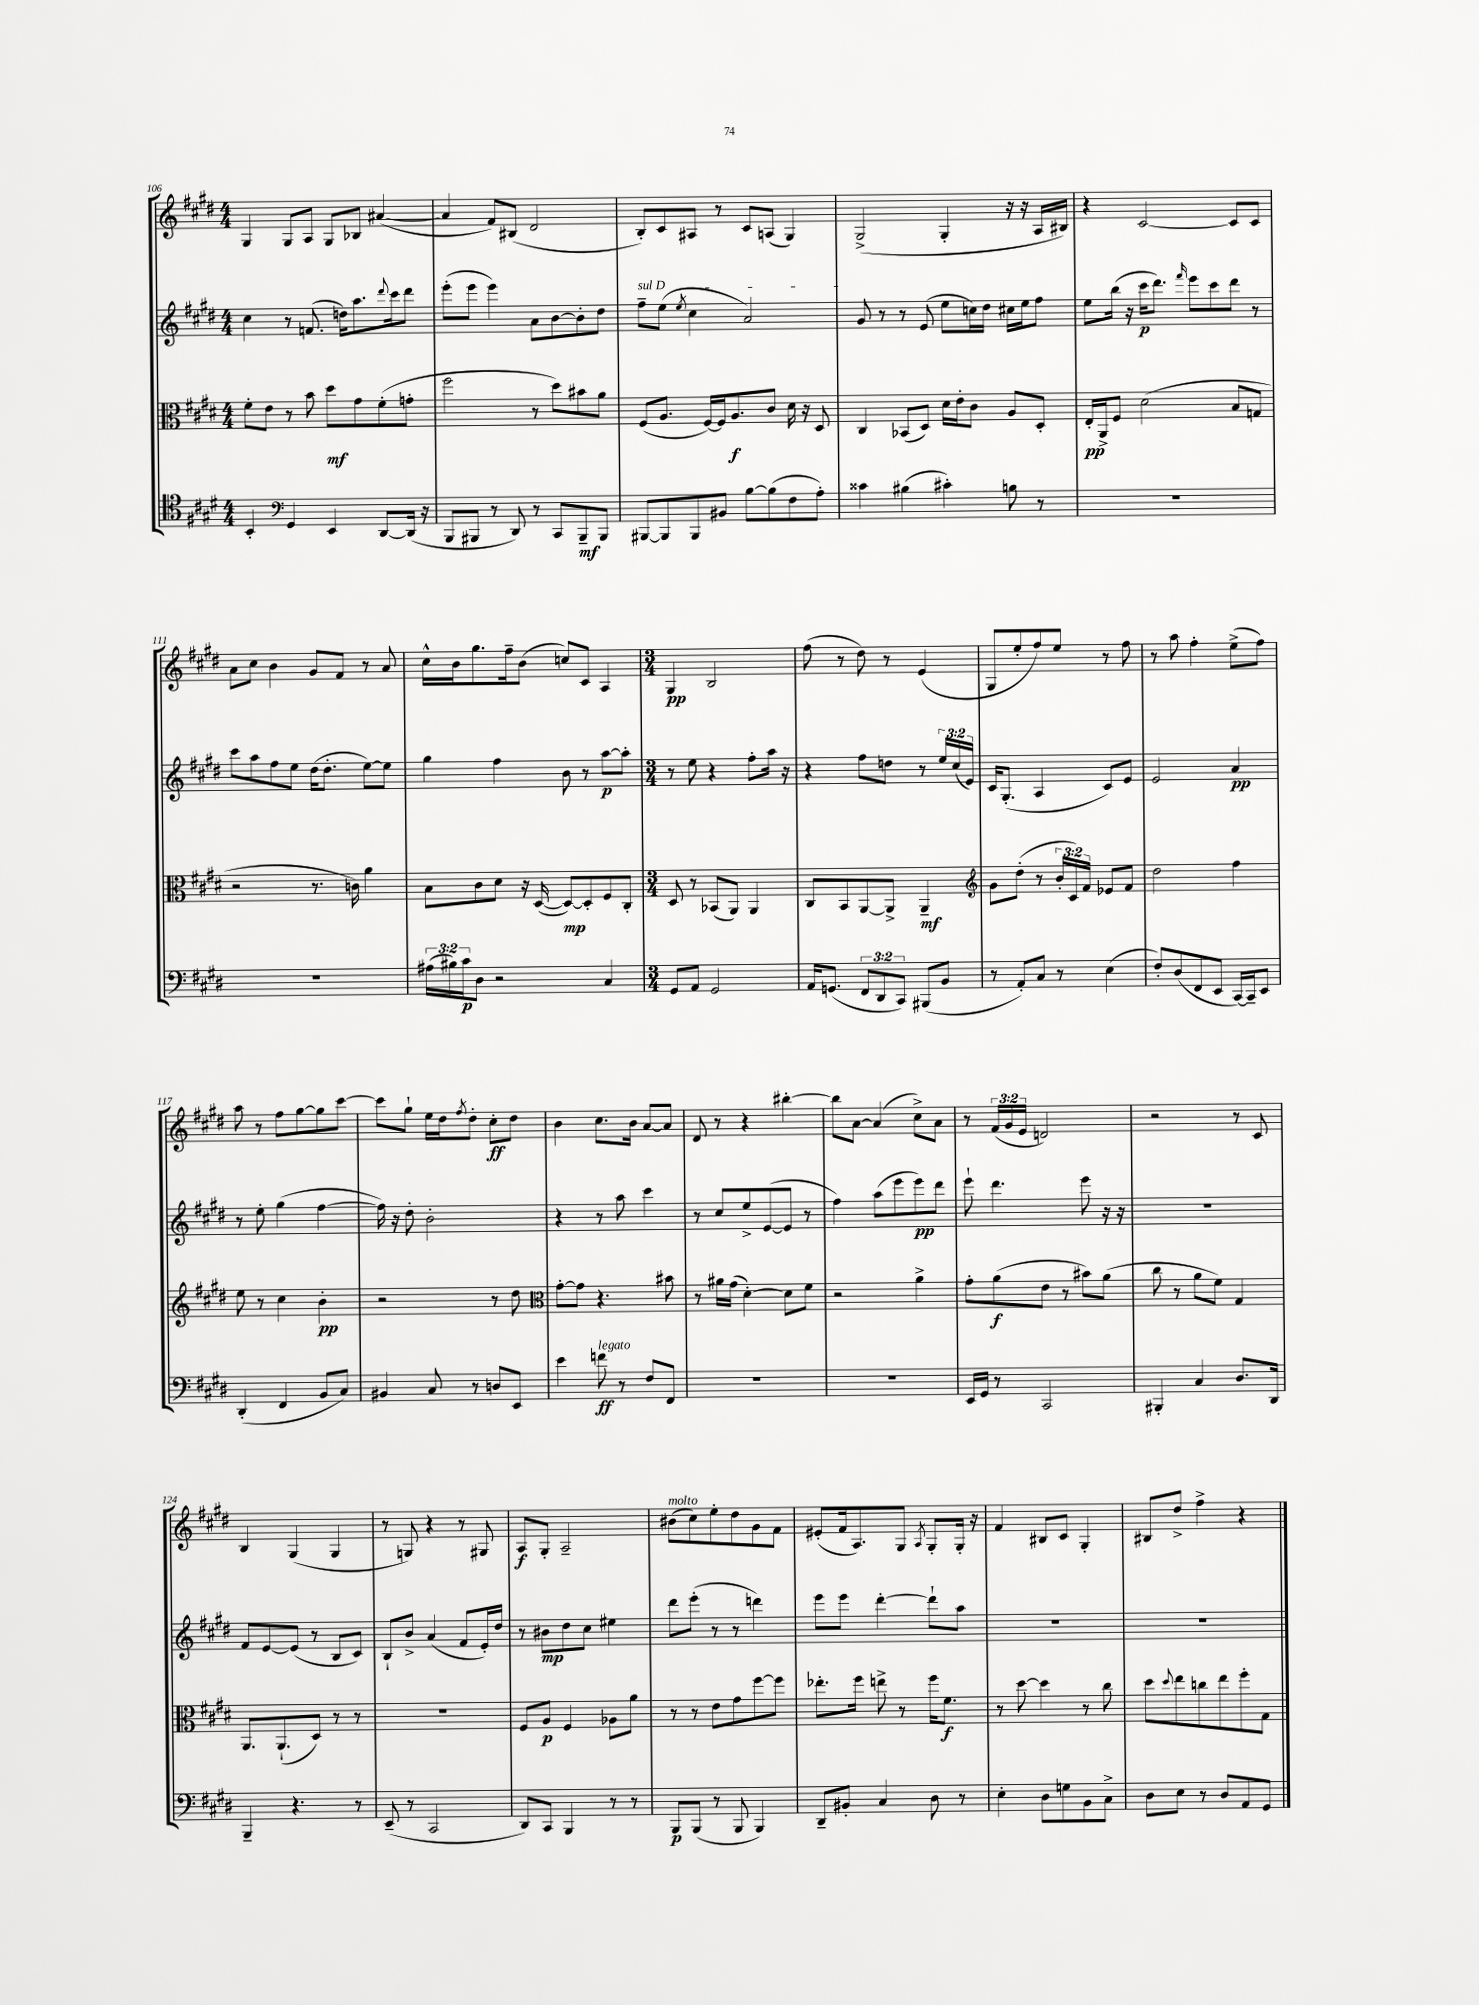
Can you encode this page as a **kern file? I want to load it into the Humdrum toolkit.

**kern	**dynam	**kern	**dynam	**kern	**dynam	**kern	**dynam
*part4	*part4	*part3	*part3	*part2	*part2	*part1	*part1
*staff4	*staff4	*staff3	*staff3	*staff2	*staff2	*staff1	*staff1
*clefC4	*	*clefC3	*	*clefG2	*	*clefG2	*
*k[f#c#g#d#]	*	*k[f#c#g#d#]	*	*k[f#c#g#d#]	*	*k[f#c#g#d#]	*
*M4/4	*	*M4/4	*	*M4/4	*	*M4/4	*
=106	=106	=106	=106	=106	=106	=106	=106
4BB'/	.	8f#'\L	.	4cc#\	.	4G#/	.
.	.	8e\J	.	.	.	.	.
*clefF4	*	*	*	*	*	*	*
4GG#/	.	8r	.	8r	.	8G#/L	.
.	.	8b\	.	(8.fn/	.	8A/J	.
4EE/	.	8dd#\L	mf	.	.	8G#/L	.
.	.	.	.	16ddn\KL)	.	.	.
.	.	8g#\	.	8.aa\	.	8B-X/J	.
[8DD#/L	.	(8f#'\	.	.	.	([4a#X/	.
.	.	.	.	8qqddd#/	.	.	.
.	.	.	.	16ccc#\k	.	.	.
(16DD#/Jk]	.	8gn'\J	.	8ddd#\J	.	.	.
16r	.	.	.	.	.	.	.
=107	=107	=107	=107	=107	=107	=107	=107
8BBB/L	.	2ff#\	.	(8eee'\L	.	4a#/]	.
8BBB#X/J	.	.	.	8eee\J	.	.	.
8r	.	.	.	4eee\)	.	8f#/L)	.
8DD#/)	.	.	.	.	.	(8B#X/J	.
8r	.	8r	.	8a\L	.	2d#/	.
8CC#/L	.	8dd#\L)	.	[8b\	.	.	.
8BBB#~/	mf	8b#X\	.	8b'\]	.	.	.
8BBB#/J	.	8a\J	.	8dd#\J	.	.	.
=108	=108	=108	=108	=108	=108	=108	=108
!	!	!	!	!LO:TX:a:i:t=sul D	!	!	!
[8BBB#X/L	.	(8F#/L	.	8ff#~\L	.	8B'/L)	.
8BBB#/]	.	8.A/J	.	(8ee\J	.	8c#/	.
.	.	.	.	8qee/	.	.	.
8BBB#/	.	.	.	4cc#\	.	8A#X/J	.
.	.	[16F#/LL)	.	.	.	.	.
8BB#X/J	.	16F#/J]	.	.	.	8r	.
.	.	8.A/	f	.	.	.	.
[8B\L	.	.	.	2a/)	.	8c#/L	.
(8B\]	.	8c#/J	.	.	.	(8An/J	.
8F#\	.	16d#\	.	.	.	4G#/)	.
.	.	16r	.	.	.	.	.
8A'\J)	.	8D#/	.	.	.	.	.
=109	=109	=109	=109	=109	=109	=109	=109
4c##X\	.	4C#/	.	8g#/	.	(2G#^/	.
.	.	.	.	8r	.	.	.
(4B#X\	.	(8BB-X/L	.	8r	.	.	.
.	.	8D#/J)	.	(8e/	.	.	.
4c#X'\)	.	16d#\LL	.	8ee\L	.	4G#'/	.
.	.	16e'\J	.	.	.	.	.
.	.	8c#\J	.	16ccn\L)	.	.	.
.	.	.	.	16dd#\JJ	.	.	.
8Bn\	.	8A/L	.	16cc#X\LL	.	16r	.
.	.	.	.	16ee\J	.	16r	.
8r	.	8D#'/J	.	8ff#\J	.	16A/LL	.
.	.	.	.	.	.	16B#X/JJ)	.
=110	=110	=110	=110	=110	=110	=110	=110
1r	.	16E'/LL	pp	8ee\L	.	4r	.
.	.	16AA^/J	.	.	.	.	.
.	.	8F#/J	.	(16bb\Jk	.	.	.
.	.	.	.	16r	.	.	.
.	.	(2d#\	.	16ccc#\KL	p	[2c#/	.
.	.	.	.	8.ddd#\J)	.	.	.
.	.	.	.	16qqfff#/	.	.	.
.	.	.	.	8eee\L	.	.	.
.	.	.	.	8ccc#\	.	.	.
.	.	8B/L	.	8ddd#\J	.	8c#/L]	.
.	.	8Gn/J	.	8r	.	8c#/J	.
!!LO:LB:g=z
=111	=111	=111	=111	=111	=111	=111	=111
1r	.	2r	.	8ccc#\L	.	8a\L	.
.	.	.	.	8aa\	.	8cc#\J	.
.	.	.	.	8ff#\	.	4b\	.
.	.	.	.	8ee\J	.	.	.
.	.	8.r	.	(16dd#\KL	.	8g#/L	.
.	.	.	.	8.dd#'\J	.	.	.
.	.	.	.	.	.	8f#/J	.
.	.	16cn\)	.	.	.	.	.
.	.	4a\	.	[8ee\L)	.	8r	.
.	.	.	.	8ee\J]	.	8a/	.
=112	=112	=112	=112	=112	=112	=112	=112
(24A#X\LL	.	8B\L	.	4gg#\	.	16cc#^^\LL	.
24B#X\)	.	.	.	.	.	.	.
.	.	.	.	.	.	16b\J	.
24c#\J	p	.	.	.	.	.	.
8D#\J	.	8c#\	.	.	.	8.gg#\	.
2r	.	8d#\J	.	4ff#\	.	.	.
.	.	.	.	.	.	16ff#~\k	.
.	.	16r	.	.	.	(8b\J	.
.	.	([16D#/	.	.	.	.	.
.	.	8D#/L_)	mp	8b\	.	8ccn/L)	.
.	.	8D#'/]	.	8r	.	8c#/J	.
4C#/	.	8F#/	.	[8aa\L	p	4A/	.
.	.	8C#'/J	.	8aa'\J]	.	.	.
=113	=113	=113	=113	=113	=113	=113	=113
*M3/4	*	*M3/4	*	*M3/4	*	*M3/4	*
8GG#/L	.	8D#/	.	8r	.	4G#/	pp
8AA/J	.	8r	.	8ee\	.	.	.
2GG#/	.	(8BB-X/L	.	4r	.	2B/	.
.	.	8AA/J)	.	.	.	.	.
.	.	4AA/	.	8ff#'\L	.	.	.
.	.	.	.	16aa\Jk	.	.	.
.	.	.	.	16r	.	.	.
=114	=114	=114	=114	=114	=114	=114	=114
16AA/KL	.	8C#/L	.	4r	.	(8ff#\	.
(8.GGn/J	.	.	.	.	.	.	.
.	.	8BB/	.	.	.	8r	.
12FF#/L	.	[8AA/	.	8ff#\L	.	8dd#\)	.
12DD#/	.	.	.	.	.	.	.
.	.	8AA^/J]	.	8ddn\J	.	8r	.
12CC#/J)	.	.	.	.	.	.	.
(8BBB#X/L	.	4AA~/	mf	8r	.	(4e/	.
8BB/J	.	.	.	24ee/LL	.	.	.
.	.	.	.	(24cc#/	.	.	.
.	.	.	.	24e/JJ)	.	.	.
=115	=115	=115	=115	=115	=115	=115	=115
*	*	*clefG2	*	*	*	*	*
8r	.	8g#\L	.	16c#/KL	.	8G#/L	.
.	.	.	.	(8.G#'/J	.	.	.
8AA'/L)	.	(8dd#'\J	.	.	.	8ee'/	.
8C#/J	.	8r	.	4A/	.	8ff#/)	.
8r	.	24b'/LL	.	.	.	8ee/J	.
.	.	24c#/)	.	.	.	.	.
.	.	24f#/JJ	.	.	.	.	.
(4E\	.	8e-X/L	.	8c#/L)	.	8r	.
.	.	8f#/J	.	8e/J	.	8ff#\	.
=116	=116	=116	=116	=116	=116	=116	=116
8F#'/L)	.	2dd#\	.	2e/	.	8r	.
(8D#/	.	.	.	.	.	8aa\	.
8FF#/	.	.	.	.	.	4ff#'\	.
8EE/J	.	.	.	.	.	.	.
[16CC#/LL)	.	4ff#\	.	4a/	pp	(8ee^\L	.
16CC#~/J]	.	.	.	.	.	.	.
8EE/J	.	.	.	.	.	8ff#\J)	.
!!LO:LB:g=z
=117	=117	=117	=117	=117	=117	=117	=117
(4DD#'/	.	8ee\	.	8r	.	8aa\	.
.	.	8r	.	8ee'\	.	8r	.
4FF#/	.	4cc#\	.	(4gg#\	.	8ff#\L	.
.	.	.	.	.	.	[8gg#\	.
8BB/L	.	4b'\	pp	[4ff#\	.	8gg#\]	.
8C#/J)	.	.	.	.	.	[8ccc#\J	.
=118	=118	=118	=118	=118	=118	=118	=118
4BB#X/	.	2r	.	16ff#\])	.	8ccc#\L]	.
.	.	.	.	16r	.	.	.
.	.	.	.	8dd#'\	.	8gg#`\J	.
8C#/	.	.	.	2b'\	.	16ee\LL	.
.	.	.	.	.	.	16dd#\J	.
.	.	.	.	.	.	8qff#/	.
8r	.	.	.	.	.	8dd#'\J	.
8Dn/L	.	8r	.	.	.	8cc#'\L	ff
8EE/J	.	8dd#\	.	.	.	8dd#\J	.
=119	=119	=119	=119	=119	=119	=119	=119
*	*	*clefC3	*	*	*	*	*
4e\	.	[8g#'\L	.	4r	.	4b\	.
.	.	8g#\J]	.	.	.	.	.
!LO:TX:a:i:t=legato	!	!	!	!	!	!	!
8fn\	ff	4.r	.	8r	.	8.cc#\L	.
8r	.	.	.	8aa\	.	.	.
.	.	.	.	.	.	16b\Jk	.
8F#/L	.	.	.	4ccc#\	.	[8a/L	.
8FF#/J	.	8b#X\	.	.	.	8a/J]	.
=120	=120	=120	=120	=120	=120	=120	=120
2.r	.	8r	.	8r	.	8d#/	.
.	.	16a#X\LL	.	8cc#/L	.	8r	.
.	.	(16g#\JJ	.	.	.	.	.
.	.	[4d#'\)	.	8ee^/	.	4r	.
.	.	.	.	([8e/	.	.	.
.	.	8d#\L]	.	8e/J]	.	[4bb#X'\	.
.	.	8f#\J	.	8r	.	.	.
=121	=121	=121	=121	=121	=121	=121	=121
2.r	.	2r	.	4ff#\)	.	8bb#\L]	.
.	.	.	.	.	.	[8a\J	.
.	.	.	.	(8aa\L	.	(4a/]	.
.	.	.	.	8eee\	.	.	.
.	.	4a^\	.	8eee\)	pp	8cc#^\L)	.
.	.	.	.	8ddd#\J	.	8a\J	.
=122	=122	=122	=122	=122	=122	=122	=122
16EE/LL	.	8g#'\L	.	8eee`\	.	8r	.
16GG#/JJ	.	.	.	.	.	.	.
8r	.	(8a\	f	4.ddd#\	.	(24f#/LL	.
.	.	.	.	.	.	24g#/	.
.	.	.	.	.	.	24e/JJ	.
2CC#/	.	8e\J	.	.	.	2dn/)	.
.	.	8r	.	.	.	.	.
.	.	8b#X\L)	.	8eee\	.	.	.
.	.	(8a\J	.	16r	.	.	.
.	.	.	.	16r	.	.	.
=123	=123	=123	=123	=123	=123	=123	=123
4BBB#X'/	.	8cc#\	.	2.r	.	2r	.
.	.	8r	.	.	.	.	.
4C#/	.	8a\L	.	.	.	.	.
.	.	8f#\J)	.	.	.	.	.
8.D#/L	.	4G#/	.	.	.	8r	.
.	.	.	.	.	.	8c#/	.
16DD#/Jk	.	.	.	.	.	.	.
!!LO:LB:g=z
=124	=124	=124	=124	=124	=124	=124	=124
4BBB~/	.	8.AA/L	.	8f#/L	.	4B/	.
.	.	.	.	[8e/	.	.	.
.	.	(8.AA`/	.	.	.	.	.
4.r	.	.	.	(8e/J]	.	(4G#/	.
.	.	8D#/J)	.	8r	.	.	.
.	.	8r	.	8B/L	.	4G#/	.
8r	.	8r	.	8c#/J)	.	.	.
=125	=125	=125	=125	=125	=125	=125	=125
(8EE~/	.	2.r	.	8B`/L	.	8r	.
8r	.	.	.	8b^/J	.	8Gn/)	.
2CC#/	.	.	.	(4a/	.	4r	.
.	.	.	.	8f#/L	.	8r	.
.	.	.	.	16e'/L)	.	8G#X/	.
.	.	.	.	16dd#/JJ	.	.	.
=126	=126	=126	=126	=126	=126	=126	=126
8DD#/L)	.	8F#/L	.	8r	.	8A/L	f
8CC#/J	.	8A/J	p	8b#X\L	mp	8G#'/J	.
4BBB/	.	4F#/	.	8dd#\	.	2A~/	.
.	.	.	.	8cc#\J	.	.	.
8r	.	8A-X\L	.	4ee#X\	.	.	.
8r	.	8a\J	.	.	.	.	.
=127	=127	=127	=127	=127	=127	=127	=127
!	!	!	!	!	!	!LO:TX:a:i:t=molto	!
8BBB/L	p	8r	.	8ddd#\L	.	(8b#X\L	.
(8BBB/J	.	8r	.	(8eee'\J	.	8cc#\)	.
8r	.	8e\L	.	8r	.	8ee'\	.
8BBB/	.	8g#\	.	8r	.	8dd#\	.
4BBB/)	.	[8ff#\	.	4dddn\)	.	8g#\	.
.	.	8ff#\J]	.	.	.	8f#\J	.
=128	=128	=128	=128	=128	=128	=128	=128
8DD#~/L	.	8.ee-X'\L	.	8eee\L	.	(8e#X'/L	.
8BB#X'/J	.	.	.	8eee\J	.	16f#/k	.
.	.	16ff#\Jk	.	.	.	8.A/)	.
4C#/	.	8een^\	.	[4ddd#'\	.	.	.
.	.	8r	.	.	.	8G#/J	.
.	.	.	.	.	.	8qA/	.
8D#\	.	16ff#\KL	.	8ddd#`\L]	.	8G#'/L	.
.	.	8.f#\J	f	.	.	.	.
8r	.	.	.	8aa\J	.	16G#'/Jk	.
.	.	.	.	.	.	16r	.
=129	=129	=129	=129	=129	=129	=129	=129
4E'\	.	8r	.	2.r	.	4f#/	.
.	.	[8dd#\	.	.	.	.	.
8D#\L	.	4dd#\]	.	.	.	8B#X/L	.
8Gn\	.	.	.	.	.	8c#/J	.
8BB\	.	8r	.	.	.	4G#'/	.
8C#^\J	.	8cc#\	.	.	.	.	.
=130	=130	=130	=130	=130	=130	=130	=130
8D#\L	.	8dd#\L	.	2.r	.	8B#X/L	.
.	.	8qqdd#/	.	.	.	.	.
8E\J	.	8ee\	.	.	.	8dd#^/J	.
8r	.	8ccn\	.	.	.	4ff#^\	.
8D#/L	.	8ee\	.	.	.	.	.
8AA/	.	8ff#'\	.	.	.	4r	.
8GG#/J	.	8G#\J	.	.	.	.	.
==	==	==	==	==	==	==	==
*-	*-	*-	*-	*-	*-	*-	*-
